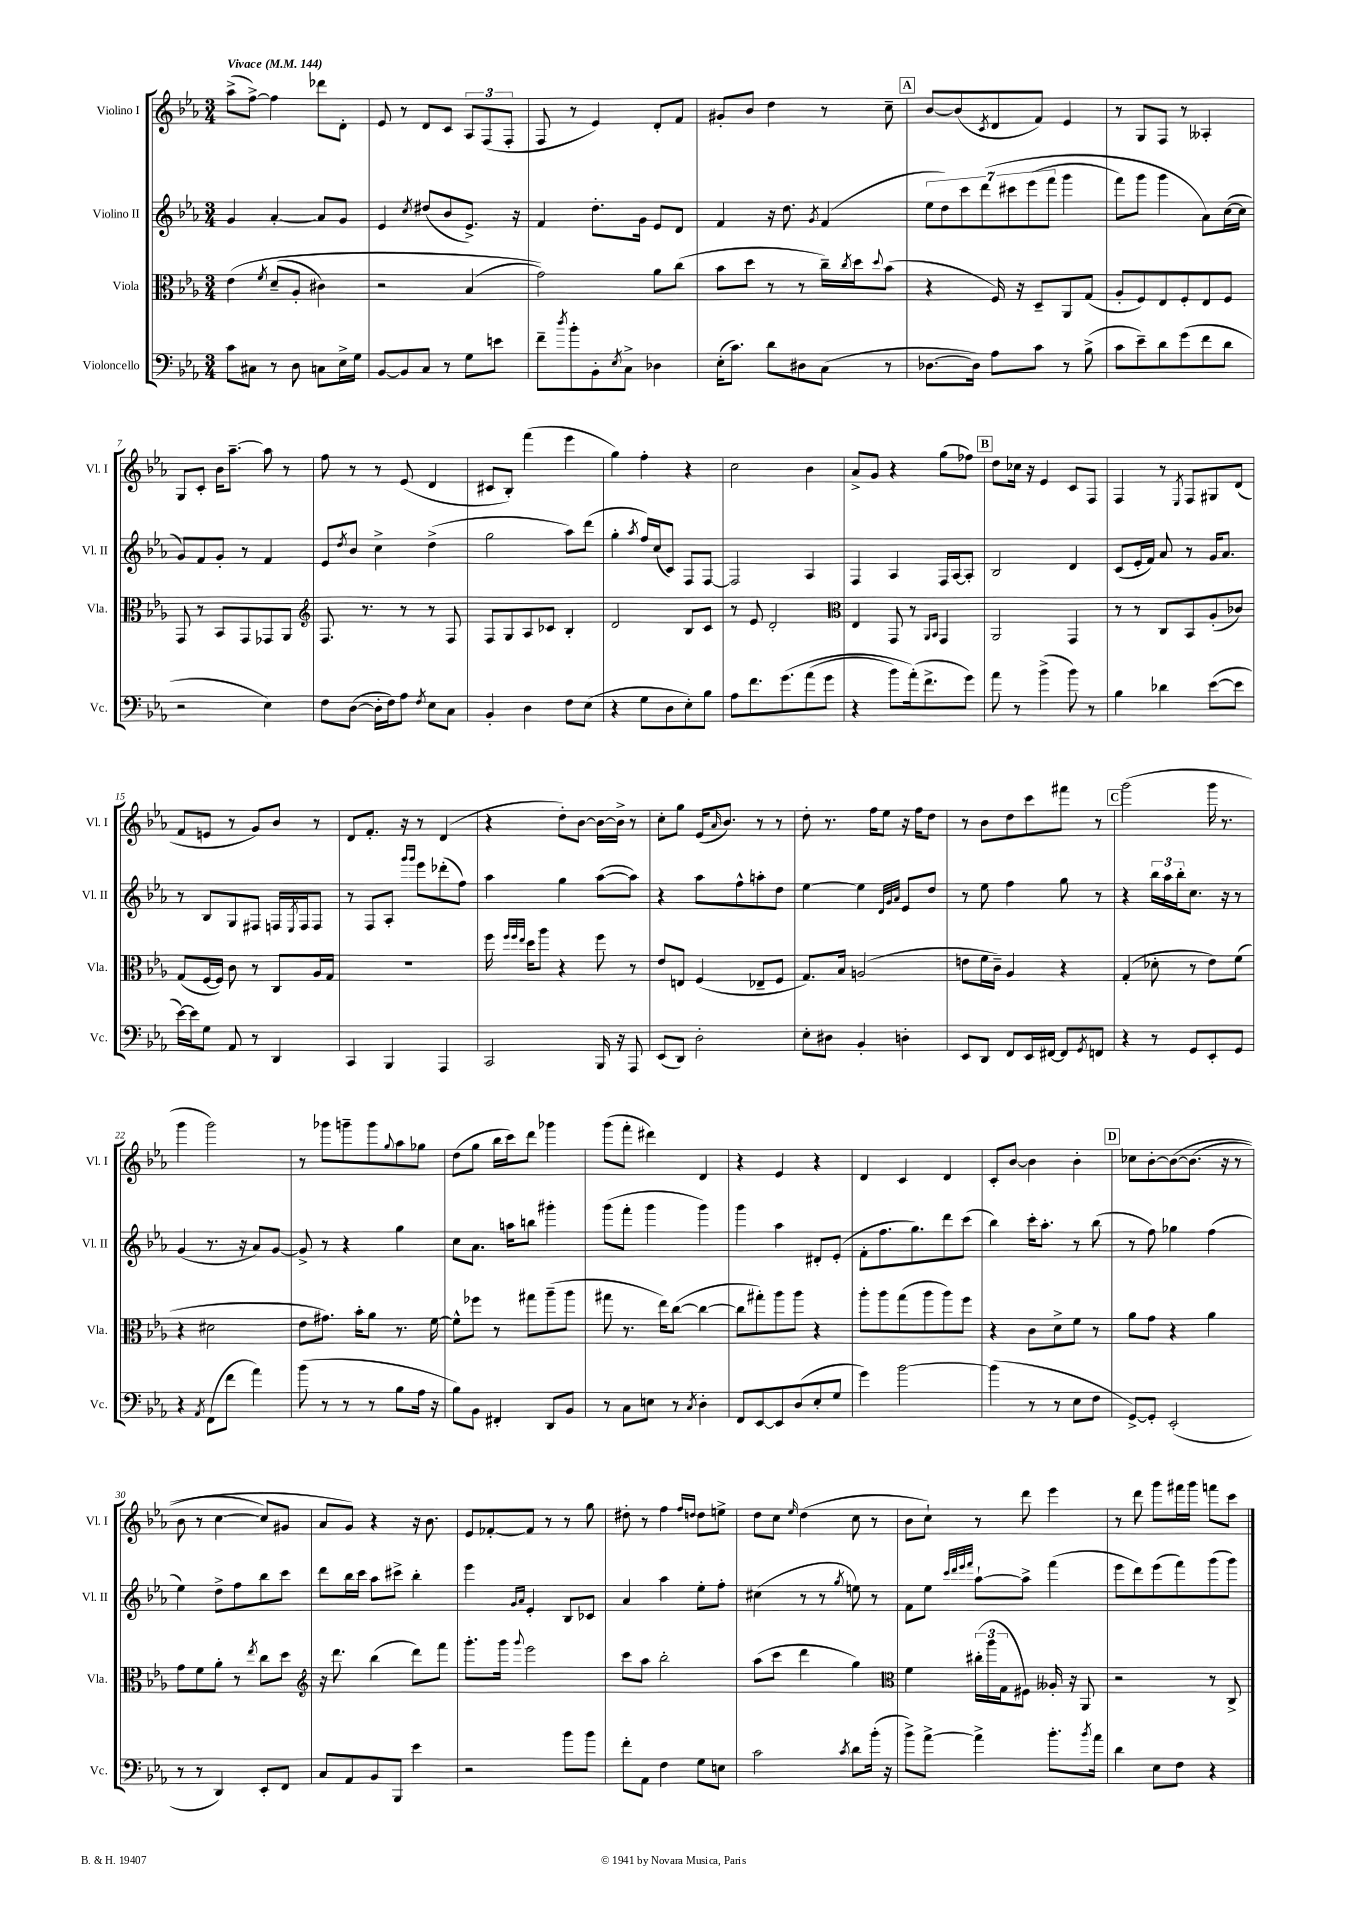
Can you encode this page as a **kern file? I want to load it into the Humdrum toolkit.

**kern	**kern	**kern	**kern
*part4	*part3	*part2	*part1
*staff4	*staff3	*staff2	*staff1
*I"Violoncello	*I"Viola	*I"Violino II	*I"Violino I
*I'Vc.	*I'Vla.	*I'Vl. II	*I'Vl. I
*clefF4	*clefC3	*clefG2	*clefG2
*k[b-e-a-]	*k[b-e-a-]	*k[b-e-a-]	*k[b-e-a-]
*M3/4	*M3/4	*M3/4	*M3/4
*MM144	*MM144	*MM144	*MM144
=1	=1	=1	=1
!	!	!	!LO:TX:a:B:t=Vivace
8c\L	(4e-\	4g/	(8aa-^\L
8C#X\J	.	.	[8ff^\J)
.	8qf/	.	.
8r	(8d~/L	[4a-'/	4ff\]
8D\	8A-'/J	.	.
8Cn\L	4c#X\)	8a-/L]	8ddd-X\L
16E-^\L	.	8g/J	8d'\J
16G\JJ	.	.	.
=2	=2	=2	=2
[8BB-/L	2r	4e-/	8e-/
8BB-/]	.	.	8r
.	.	8qcc/	.
8C/J	.	(8dd#X/L	8d/L
8r	.	8b-/	8c/J
8G\L	(4B-/	8.e-^/J)	12A-/L
.	.	.	(12F/
8en\J	.	.	.
.	.	.	12F'/J
.	.	16r	.
=3	=3	=3	=3
8f~\L	2g\))	4f/	8F/
8qdd/	.	.	.
8b-'\	.	.	8r
8BB-'\	.	8.dd'\L	4e-/)
8qE-/	.	.	.
8C^\J	.	.	.
.	.	16g\Jk	.
4D-X\	8a-\L	8e-/L	8d'/L
.	(8cc\J	8d/J	8f/J
=4	=4	=4	=4
(16E-'\KL	8b-\L	4f/	8g#X'/L
8.c\J)	.	.	.
.	8dd\J	.	8b-/J
8d\L	8r	16r	4dd\
.	.	8.dd\	.
8D#X\	8r	.	.
.	.	8qg/	.
(8C\J	16cc~\LL)	(4f/	8r
.	8qcc/	.	.
.	16dd\J	.	.
.	8qqdd/	.	.
8r	(8b-\J	.	8cc~\
!!LO:REH:place=s1:t=A
=5	=5	=5	=5
[8.D-X\L	4r	14ee-\L	[8b-/L
.	.	14dd\)	.
.	.	.	(8b-/]
.	.	14ccc\	.
16D-\Jk])	.	.	.
.	.	(14ddd\	.
.	.	.	8qc/
8A-\L	16F/)	.	8d/
.	.	14ccc#X\	.
.	16r	.	.
.	.	(14eee-\	.
8c\J	8D~/L	.	8f/J)
.	.	14fff\J	.
8r	8AA-/	4ggg\	4e-/
(8B-^\	(8G/J	.	.
=6	=6	=6	=6
8c\L	8A-'/L	8fff\L)	8r
8e-~\)	8F/)	8ggg\J	8G/L
8d\	8E-/	4ggg\	8F/J
(8g\	8F'/	.	8r
8f\	8E-/	8a-\L)	4A--X'/
8d\J	8F/J	([16cc\L	.
.	.	16cc\JJ]	.
!!LO:LB:g=z
=7	=7	=7	=7
2r	8GG/	8g/L)	8G/L
.	8r	8f/	8c'/J
.	8BB-/L	8g'/J	16b-\KL
.	.	.	[8.aa-~\J
.	8GG/	8r	.
4E-\)	8GG-X/	4f/	8aa-\]
.	8AA-/J	.	8r
=8	=8	=8	=8
*	*clefG2	*	*
8F\L	8.F/	8e-/L	8ff\
.	.	8qdd/	.
([8D\J	.	8b-/J	8r
.	8.r	.	.
16D'\LL]	.	4cc^\	8r
16F\J)	.	.	.
8A-\J	8r	.	(8e-/
8qF/	.	.	.
8E-\L	8r	(4dd^\	4d/
8C\J	8F/	.	.
=9	=9	=9	=9
4BB-'/	8F/L	2gg\	8c#X/L
.	8G/	.	8B-'/J)
4D\	8A-/	.	(4fff\
.	8c-X/J	.	.
8F\L	4B-'/	8aa-\L)	4eee-\
(8E-\J	.	(8ddd\J	.
=10	=10	=10	=10
4r	2d/	4gg'\	4gg\)
.	.	8qaa-/	.
8G\L	.	16ff/LL)	4ff'\
.	.	(16cc/J	.
8D\	.	8c/J)	.
8E-'\)	8B-/L	8F/L	4r
8B-\J	8c/J	[8F/J	.
=11	=11	=11	=11
8A-\L	8r	2F/]	2cc\
8.f\	8e-/	.	.
.	2d'/	.	.
(8.g\	.	.	.
(8a-\	.	4A-/	4b-\
8g\J	.	.	.
=12	=12	=12	=12
*	*clefC3	*	*
4r	4E-/	4F/	8a-^/L
.	.	.	8g/J
8b-\L)	8GG/	4A-/	4r
(16a-'\k)	8r	.	.
8.f^\	.	.	.
.	16qqAA-/LL	.	.
.	16qqBB-/JJ	.	.
.	4GG/	16F/LL	(8gg\L
.	.	[16A-/J	.
8g\J)	.	8A-'/J]	8ff-X\J)
!!LO:REH:place=s1:t=B
=13	=13	=13	=13
8a-\	2AA-/	2B-/	8dd\L
8r	.	.	16cc-X\Jk
.	.	.	16r
(4b-^\	.	.	4e-/
8b-\)	4GG/	4d/	8c/L
8r	.	.	8F/J
=14	=14	=14	=14
4B-\	8r	(8c/L	4F/
.	8r	16e-'/L	.
.	.	16f/JJ)	.
4d-X\	8C/L	8a-/	8r
.	.	.	8qE-/
.	8BB-/	8r	8F/L
([8e-\L	(8A-'/	16g/KL	8G#X/
.	.	8.a-/J	.
8e-\J]	8c-X/J)	.	(8d/J
!!LO:LB:g=z
=15	=15	=15	=15
[16e-\LL)	(8G/L	8r	8f/L
16e-\J]	.	.	.
8G\J	[16F/L	8B-/L	8en/J
.	16F/JJ])	.	.
8AA-/	8c\	8G/	8r
8r	8r	8F#X/J	8g/L)
4DD/	8C/L	16Fn/LL	8b-/J
.	.	8qE-/	.
.	.	16F/J	.
.	16A-/L	8F/J	8r
.	16G/JJ	.	.
=16	=16	=16	=16
4CC/	2.r	8r	8d/L
.	.	8F/L	8.f'/J
4BBB-/	.	8A-'/J	.
.	.	.	16r
.	.	16qqggg/LL	.
.	.	16qqggg/JJ	.
.	.	8eee-\L	8r
4AAA-/	.	(8ddd-X'\	(4d/
.	.	8ff\J)	.
=17	=17	=17	=17
2CC/	16ff\	4aa-\	4r
.	32qqff/LLL	.	.
.	32qqff/	.	.
.	32qqee-/JJJ	.	.
.	16dd\KL	.	.
.	8aa-\J	.	.
.	4r	4gg\	8dd'\L)
.	.	.	[8b-\J
16BBB-/	8ff\	([8aa-\L	16b-\LL_
16r	.	.	16b-^\JJ]
8AAA-/	8r	8aa-\J])	8r
=18	=18	=18	=18
(8EE-/L	8e-/L	4r	8cc'\L
8DD/J)	8En/J	.	8gg\J
2D'\	(4F/	8aa-\L	(16e-/KL
.	.	.	16qqa-/
.	.	.	8.b-/J)
.	.	8ff^^\	.
.	8E-X~/L	8aan'\	8r
.	8F/J	8dd\J	8r
=19	=19	=19	=19
8E-'\L	8.G/L)	[4ee-\	8dd'\
8D#X\J	.	.	8.r
.	16B-/Jk	.	.
4BB-'/	(2An/	4ee-\]	.
.	.	.	16ff\KL
.	.	.	8ee-\J
.	.	32qqd/LLL	.
.	.	32qqg/	.
.	.	32qqa-/JJJ	.
4Dn'\	.	8e-/L	16r
.	.	.	16ff\KL
.	.	8dd/J	8dd\J
=20	=20	=20	=20
8EE-/L	8en\L	8r	8r
8DD/J	16f\L	8ee-\	8b-\L
.	16c~\JJ)	.	.
8FF/L	4A-/	4ff\	8dd\
16EE-/L	.	.	8ccc\
[16FF#X/JJ	.	.	.
8FF#/L]	4r	8gg\	8fff#X\J
8qGG/	.	.	.
8FFn/J	.	8r	8r
!!LO:REH:place=s1:t=C
=21	=21	=21	=21
4r	(4G'/	4r	(2ggg\
8r	8d-X'\	24bb-\LL	.
.	.	24aa-\	.
.	.	24bb-'\J	.
8GG/L	8r	8.cc\J	.
8EE-'/	8e-\L)	.	16ggg\
.	.	16r	8.r
8GG/J	(8f\J	8r	.
!!LO:LB:g=z
=22	=22	=22	=22
4r	4r	(4g/	4ggg\
8qAA-/	.	.	.
(8FF\L	2d#X\	8.r	2ggg\)
8f\J	.	.	.
.	.	16r	.
4a-\)	.	8a-/L)	.
.	.	[8g/J	.
=23	=23	=23	=23
(8b-\	8e-\L	8g^/]	8r
8r	8.g#X\J)	8r	8ggg-X\L
8r	.	4r	8gggn~\
.	16b-'\KL	.	.
8r	8a-\J	.	8ggg\
.	.	.	8qqgg/
8B-\L	8.r	4gg\	8aa-\
16A-\Jk	.	.	8gg-X\J
16r	[16f\	.	.
=24	=24	=24	=24
8B-\L)	8f^^\L]	8cc\L	(8dd\L
8BB-\J	8ff-X\J	8.a-\J	8gg\J
4FF#X'/	8r	.	16bb-\LL
.	.	16aan\KL	16ccc\J)
.	8gg#X\L	8bbn\J	8ddd\J
8DD/L	(8aa-~\	4ggg#X'\	4ggg-X\
8BB-/J	8aa-\J	.	.
=25	=25	=25	=25
8r	8gg#X\	(8ggg\L	(8ggg\L
8C\L	8.r	8fff'\J	8fff'\J
8En\J	.	4ggg\	4ddd#X\)
.	16ee-\KL)	.	.
8r	([8cc\J	.	.
8qC/	.	.	.
4D'\	4cc\_	4ggg\)	4d/
=26	=26	=26	=26
8FF/L	8cc\L]	4ggg\	4r
[8EE-/	8gg#X'\)	.	.
8EE-/]	8aa-\	4aa-\	4e-/
(8D/	8aa-\J	.	.
8E-'/	4r	8d#X'/L	4r
8G/J	.	(8e-'/J	.
=27	=27	=27	=27
4g\)	8aa-'\L	8f'\L	4d/
.	8aa-\	8.ff\	.
[2b-\	(8gg\	.	4c/
.	.	8.gg\)	.
.	8aa-\	.	.
.	8aa-\)	8ddd\	4d/
.	8ff\J	(8ccc\J	.
=28	=28	=28	=28
(4b-\]	4r	4bb-\)	8c'/L
.	.	.	[8b-/J
8r	8c\L	16ccc'\KL	4b-\]
.	.	8.aa-'\J	.
8r	8d^\	.	.
8E-\L	8f\J	8r	4b-'\
8F\J	8r	(8bb-\	.
!!LO:REH:place=s1:t=D
=29	=29	=29	=29
[8GG^/L)	8a-\L	8r	8cc-X\L
8GG'/J]	8g\J	8ff\)	[8b-'\
(2EE-'/	4r	4gg-X\	(8b-\_
.	.	.	(8.b-\J]
.	4a-\	(4ff\	.
.	.	.	16r
.	.	.	8r
!!LO:LB:g=z
=30	=30	=30	=30
8r	8g\L	4ee-\)	8b-\
8r	8f\	.	8r
4DD/)	8a-'\J	8dd^\L	[4cc\
.	8r	8ff\	.
.	8qee-/	.	.
8EE-'/L	8cc\L	8bb-\	8cc/L])
8FF/J	8dd\J	8ccc\J	8g#X/J
=31	=31	=31	=31
*	*clefG2	*	*
8C/L	16r	8ddd\L	8a-/L
.	8.ddd\	.	.
8AA-/	.	16bb-\L	8g/J)
.	.	16ccc\JJ	.
8BB-/	(4bb-\	8aa-\L	4r
8BBB-/J	.	8ccc#X^\J	.
4e-\	8ddd\L)	4bb-'\	16r
.	.	.	8.b-\
.	8fff\J	.	.
=32	=32	=32	=32
2r	8.ggg'\L	4eee-\	8e-/L
.	.	.	[8f-X'/
.	16ggg\Jk	.	.
.	.	16qqg/LL	.
.	8qqggg/	16qqa-/JJ	.
.	2eee-\	4e-'/	8f-/J]
.	.	.	8r
8b-\L	.	8B-/L	8r
8b-\J	.	8c-X/J	8gg\
=33	=33	=33	=33
8f'\L	8ccc\L	4a-/	8dd#X'\
8AA-\J	8aa-\J	.	8r
4F\	2bb-'\	4aa-\	4ff\
.	.	.	16qqff/LL
.	.	.	16qqddn/JJ
8G\L	.	8ee-'\L	8dd\L
8En\J	.	8ff'\J	8een^\J
=34	=34	=34	=34
2c\	(8aa-\L	(4cc#X\	8dd\L
.	8ccc\J	.	8cc\J
.	.	.	16qqee-/
.	4ddd\	8r	(4dd\
.	.	8r	.
8qc/	.	8qgg/	.
8d\L	4gg\)	8een\)	8cc\
(16b-'\Jk	.	8r	8r
16r	.	.	.
=35	=35	=35	=35
*	*clefC3	*	*
8b-^\L)	4f\	8f\L	8b-\L
[8a-^\J	.	8ee-\J	8cc`\J)
.	.	32qqccc/LLL	.
.	.	32qqddd/	.
.	.	32qqeee-/	.
.	.	32qqfff/JJJ	.
4a-^\]	(24cc#X'\LL	[8aa-`\L	8r
.	24aa-\	.	.
.	24G\J	.	.
.	8F#X\J)	8aa-^\J]	8ddd\
8.b-'\L	16A--X'/	(4fff\	4eee-\
.	16r	.	.
.	8AA-/	.	.
8qb-/	.	.	.
16a-\Jk	.	.	.
=36	=36	=36	=36
4d\	2r	8eee-\L	8r
.	.	8ddd\)	8ddd\
8E-\L	.	(8eee-\	8ggg\L
8F\J	.	8fff\)	16fff#X\L
.	.	.	16ggg\JJ
4r	8r	(8ggg\	8fffn\L
.	8C^/	8ggg\J)	8ccc\J
==	==	==	==
*-	*-	*-	*-
